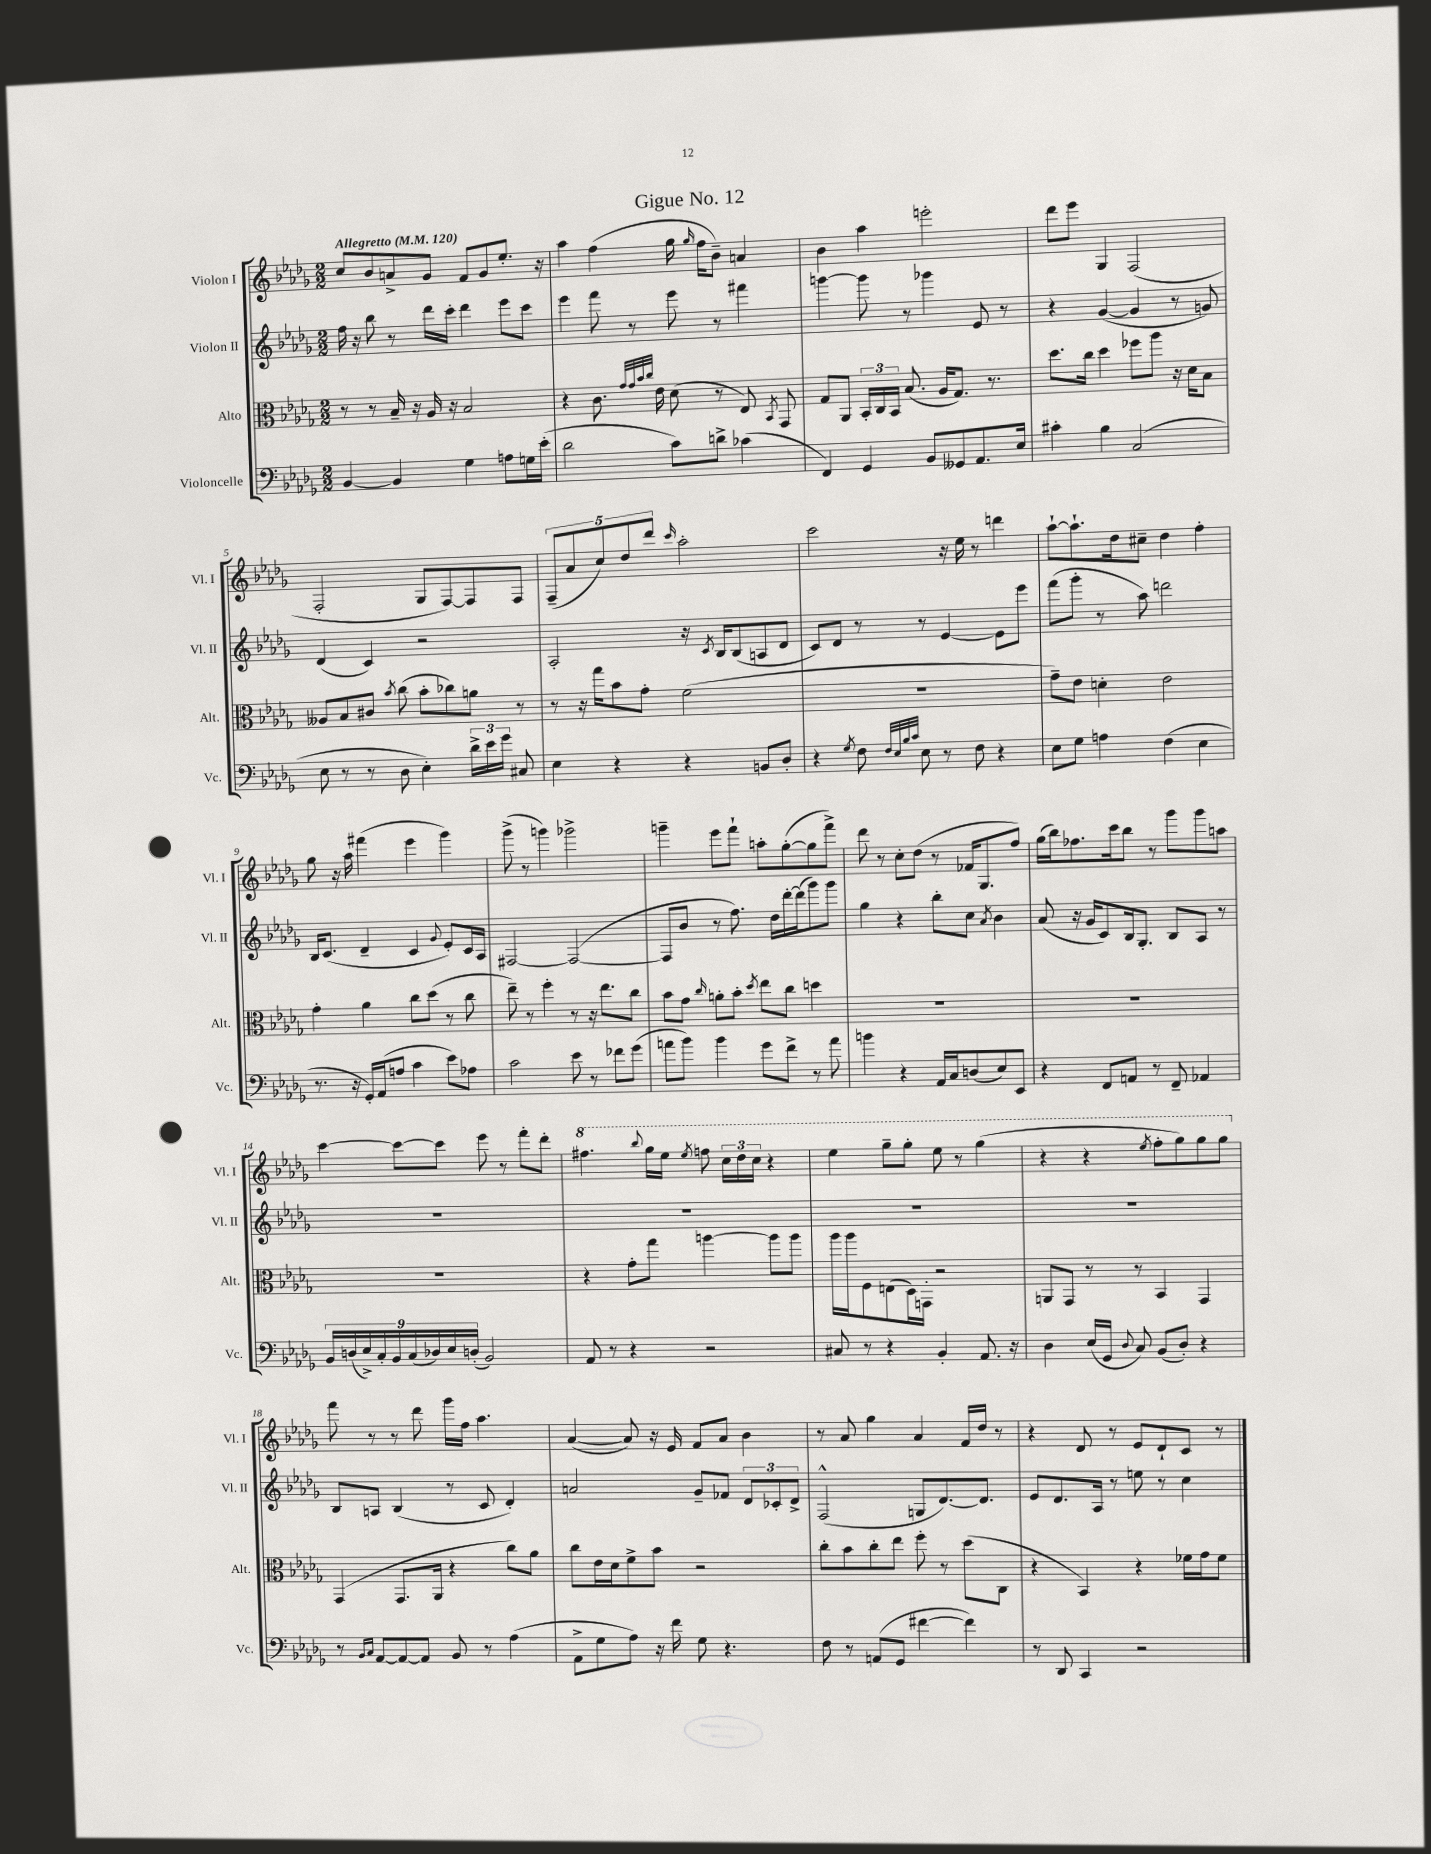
\header { title = "Gigue No. 12" }
<<
\new StaffGroup <<
\new Staff = "s0" \with { instrumentName = "Violon I" shortInstrumentName = "Vl. I" } {
    \clef treble \key des \major \numericTimeSignature \time 2/2 \tempo "Allegretto" 4 = 120
    \autoBeamOff c''8[ bes'8 a'8-> ges'8] f'8[ ges'8 ees''8.]-. r16 |
    aes''4 f''4( ges''16 \grace { ges''16 } f''16[ bes'8]--) a'4 |
    bes'4 aes''4 e'''2-. |
    des'''8[ ees'''8] ges4 f2( |
    f2-. ges8[ f8~) f8 f8] |
    \tuplet 5/4 { f8[--( aes'8 c''8) des''8 des'''8] } \grace { c'''16 } aes''2-. |
    c'''2 r16 ees''16 r8 d'''4 |
    aes''8[~-! aes''8.-! des''16 cis''8]-- des''4 f''4-. |
    ges''8 r16 aes''16 fis'''4( ees'''4 ges'''4) |
    ges'''8->( r8 g'''4) ges'''2-> |
    g'''4-- ees'''8[ f'''8]-! a''8[-. ges''8~-.( ges''8 f'''8]->) |
    des'''8 r8 c''8[-. des''8]( r8 fes'16[ ges8. f''8]) |
    ges''16[( bes''16) fes''8. c'''16 bes''8] r8 ges'''8[ ges'''8 a''8] |
    c'''4~ c'''8[~ c'''8] ees'''8 r8 f'''8[-. des'''8]-. |
    \ottava #1 fis'''4. \appoggiatura { bes'''8 } ges'''16[ ees'''16] \acciaccatura { ees'''8 } f'''8 \tuplet 3/2 { c'''16[ des'''16 c'''16] } r4 |
    ees'''4 ges'''8[-- ges'''8]-. ees'''8 r8 ges'''4( |
    r4 r4 \acciaccatura { ees'''8 } f'''8[-. ges'''8) ges'''8 ges'''8] \ottava #0 |
    f'''8 r8 r8 des'''8 ges'''16[ f''16] aes''4. |
    aes'4~( aes'8) r16 ees'16 f'8[ aes'8] bes'4 |
    r8 aes'8 ges''4 aes'4 f'16[ des''16] r8 |
    r4 des'8 r8 ees'8[ des'8-! c'8] r8 \bar "|." |
}
\new Staff = "s1" \with { instrumentName = "Violon II" shortInstrumentName = "Vl. II" } {
    \clef treble \key des \major \numericTimeSignature \time 2/2
    \autoBeamOff f''16 r16 bes''8 r8 des'''16[ c'''16]-. des'''4 ees'''8[ c'''8] |
    ees'''4 f'''8 r8 ees'''8 r8 fis'''4 |
    g'''4~ g'''8 r8 ges'''4 ees'8 r8 |
    r4 ges'4~( ges'4 r8 g'8) |
    des'4( c'4) r2 |
    aes2-. r16 \acciaccatura { c'8 } bes16[ bes8( a8 des'8] |
    c'8[) des'8] r8 r8 ees'4~ ees'8[ ees'''8] |
    f'''8[( ges'''8]-. r8 aes''8) d'''2 |
    bes16[ c'8.]( des'4-- c'4 \appoggiatura { ges'8 } ees'8[-.) c'16 aes16] |
    fis2~ fis2~( |
    fis8[ bes'8] r8 f''8.) des''16[ des'''16~-. des'''16( ges'''8) ges'''8] |
    ges''4 r4 bes''8[-. c''8] \acciaccatura { aes'8 } bes'4 |
    aes'8( r16 ges'16[ c'8) bes16 ges8.]-. bes8[ aes8] r8 |
    R1 |
    R1 |
    R1 |
    R1 |
    bes8[ a8] bes4( r8 c'8 des'4-.) |
    a'2 ges'8[-- fes'8] \tuplet 3/2 { des'8[ ces'8-. des'8]-> } |
    f2-^( g8[ des'8.~) des'8.] |
    ees'8[ des'8. aes16] r8 e''8 r8 c''4 \bar "|." |
}
\new Staff = "s2" \with { instrumentName = "Alto" shortInstrumentName = "Alt." } {
    \clef alto \key des \major \numericTimeSignature \time 2/2
    \autoBeamOff r8 r8 bes16-- r16 aes16 r16 bes2 |
    r4 c'8. \grace { ges'32[ ges'32 bes'32 c''32] } ees'16 des'8( r8 ees8) \acciaccatura { bes,8 } ges,8 |
    ges8[ aes,8] \tuplet 3/2 { bes,16[-. c16 bes,16] } bes8.( aes16[ ges8.]) r8. |
    des''8.[ c''16] des''4 fes''8[ aes''8] r16 des'16[ bes8] |
    aeses8[ bes8 cis'8] \acciaccatura { bes'8 } c''8( bes'8[-. ces''8) a'8] r8 |
    r8 r16 ges''16[ bes'8 ges'8]-. f'2( |
    R1 |
    ges'8[--) ees'8] d'4-. ees'2 |
    ges'4-. aes'4 c''8[ des''8]( r8 c''8 |
    ees''8--) r8 f''4-. r8 r16 ees''8.[ c''8] |
    bes'8[ ges'8] \grace { c''16 } a'8[-. bes'8]-. \acciaccatura { des''8 } ees''8[ c''8] d''4 |
    R1 |
    R1 |
    R1 |
    r4 ges'8[-. ges''8] a''4~ a''8[ a''8] |
    aes''16[ aes''16 f8 e8( des16) g,16]-. r2 |
    a,8[ ges,8] r8 r8 bes,4 ges,4 |
    ges,4( ges,8.[ aes,16] r4 c''8[) aes'8] |
    c''8[ ees'16 des'16 f'8-> bes'8] r2 |
    c''8[-. bes'8 c''8-. ees''8] f''8-. r8 des''8[( c8] |
    r4 bes,4) r4 fes'16[ ges'16 fes'8] \bar "|." |
}
\new Staff = "s3" \with { instrumentName = "Violoncelle" shortInstrumentName = "Vc." } {
    \clef bass \key des \major \numericTimeSignature \time 2/2
    \autoBeamOff bes,4~ bes,4 ges4 a8[ g16 ees'16]-.( |
    des'2 c'8[) d'8]-> ces'4( |
    f,4) ges,4 bes,8[ geses,8 aes,8. ees16] |
    cis'4-. bes4 c2( |
    ees8 r8 r8 des8 ees4-.) \tuplet 3/2 { des'16[-> ees'16 ges'16] } cis8 |
    ees4 r4 r4 b,8[ des8]-. |
    r4 \acciaccatura { ges8 } f8 \grace { f32[ ees32 bes32 c'32] } ees8 r8 f8 r4 |
    ees8[ ges8] a4 f4( ees4 |
    r8. r16 ges,16[-.) aes,16( a8] c'4 ees'8[) aes8] |
    c'2 ees'8 r8 fes'8[ ges'8]( |
    a'8[ bes'8]) bes'4 ges'8[ f'8]-> r8 a'8 |
    b'4 r4 aes,16[ c16 d8( ees8) ees,8] |
    r4 f,8[ a,8] r8 f,8-- aes,4 |
    \tuplet 9/8 { bes,16[ d16( ees16->) c16-. bes,16 c16( des16) ees16 d16]-.( } bes,2) |
    aes,8 r8 r4 r2 |
    cis8 r8 r4 bes,4-. aes,8. r16 |
    des4 ees16[( ges,16] \appoggiatura { des8 } c8) bes,8[( des8]-.) r4 |
    r8 \grace { bes,16[ c16] } aes,8[~ aes,8~ aes,8] bes,8 r8 aes4( |
    aes,8[-> ges8 aes8]) r16 f'16 ges8 r4. |
    f8 r8 a,8[( ges,8] fis'4~ fis'4) |
    r8 des,8 c,4 r2 \bar "|." |
}
>>
>>
